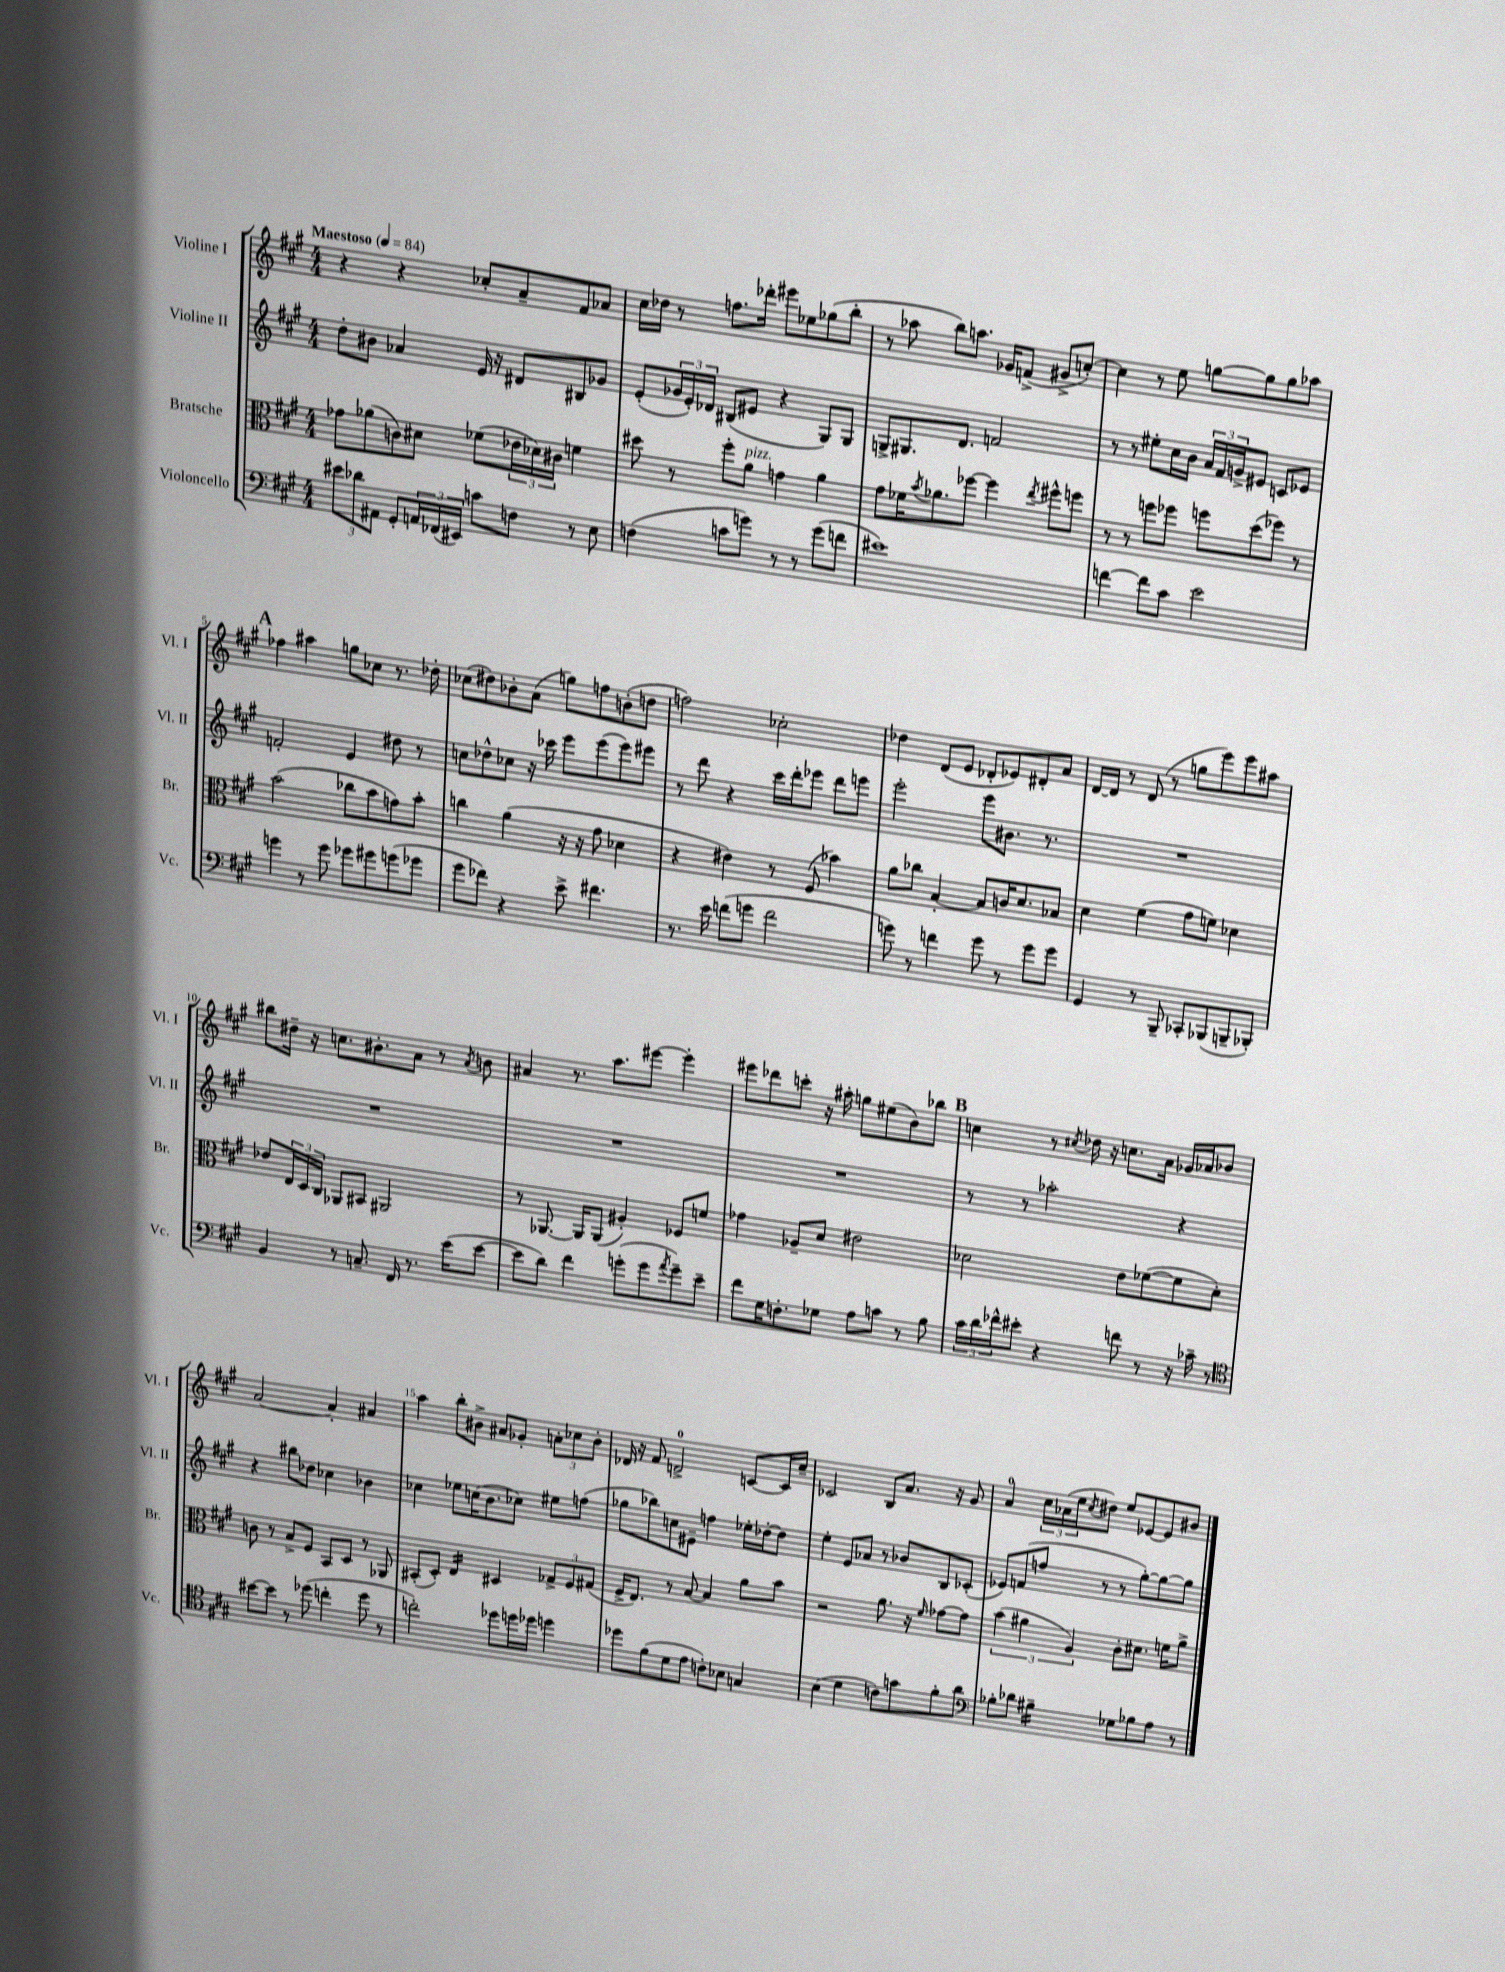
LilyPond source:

<<
\new StaffGroup <<
\new Staff = "s0" \with { instrumentName = "Violine I" shortInstrumentName = "Vl. I" } {
    \clef treble \key a \major \numericTimeSignature \time 4/4 \tempo "Maestoso" 4 = 84
    r4 r4 ces''8-. a'8-- fis'8 aes'8 |
    cis''16 des''16 r8 f''8. des'''16-. eis'''8 ees''8 ges''8( b''8-. |
    r8 aes''8 b''8) a''8. ges'16 f'8->( gis'8-> c''8~-.) |
    c''4 r8 e''8 g''8~ g''8 g''8 aes''8 |
    \mark \markup { \bold "A" } fes''4 ais''4 g''8 ces''8 r8. des''16-. |
    ces''8( dis''8) bes'8-. a'8( g''8) f''8 b'8-.( d''8 |
    f''2) ces''2-. |
    des''4 d'8( e'8 des'8-. ees'8) dis'8-. a'8 |
    d'16~ d'16 r8 d'8( r8 g''8 e'''8) e'''8 ais''8 |
    bis''8 dis''16-- r16 c''8. bis'8.-. a'8 r8 \acciaccatura { a'8 } b'8 |
    ais'4 r8. a''8. eis'''8~ eis'''4-. |
    eis'''8 des'''8 c'''8-. r16 ais''16-. g''8 eis''8( b'8) bes''8 |
    \mark \markup { \bold "B" } c''4 r8 \acciaccatura { cis''8 } des''16 r16 c''8. a'16 ges'16 aes'16 bes'8 |
    a'2~ a'4-. ais'4 |
    a''4 b''8-. bis'8-> ais'8 ges'8-. \tuplet 3/2 { a'8-. ces''8 bis'8-. } |
    des'16 r16 fis'8 d'2-0-> c'8~ c'16 cis''16-- |
    ces'2 b8 a'8. r16 gis'8 |
    a'4-0 \tuplet 3/2 { cis''16 aes'16( e''16 } \acciaccatura { cis''8 } dis''8) e''8 ees'8~ ees'8 bis'8 \bar "|." |
}
\new Staff = "s1" \with { instrumentName = "Violine II" shortInstrumentName = "Vl. II" } {
    \clef treble \key a \major \numericTimeSignature \time 4/4
    d''8-. bis'8 aes'4 e'16 r16 dis'8 bis8 ges'8 |
    e'8-.( \tuplet 3/2 { ges'16 e'16-.) des'16 } bis8( eis'8 r4 gis8) gis8 |
    g8-> gis8. d'8. f'2 |
    r8 r8 eis''8-. cis''16 b'16 \tuplet 3/2 { a'16 fis'16 g'16-> } eis'8 c'8 ees'8 |
    \mark \markup { \bold "A" } f'2-. e'4 dis''8 r8 |
    c''8 des''8-^ ces''8 r16 ces'''16 e'''8 e'''8( e'''8) eis'''8 |
    r8 d'''8 r4 cis'''16 d'''16-. ees'''8 d'''8 e'''8 |
    e'''2-. e'''8 bis'8. r8. |
    R1 |
    R1 |
    R1 |
    R1 |
    \mark \markup { \bold "B" } r8 r8 aes''2-. r4 |
    r4 bis''8 des''8 ces''4 bes'4 |
    ces''4 ees''8 c''16( b'8. ces''8) eis''8 f''8( |
    ges''8 bes''8) c''8 eis'8-- f''4 ees''16-. des''16~-. des''8 |
    e''4-. e'8 aes'8 r8 bes'8 b8 ces'8-.( |
    ees'8) f'8( f''8 r8 r8 gis''8~-.) gis''8~ gis''8 \bar "|." |
}
\new Staff = "s2" \with { instrumentName = "Bratsche" shortInstrumentName = "Br." } {
    \clef alto \key a \major \numericTimeSignature \time 4/4
    ges'8 aes'8( c'8) dis'8 fes'8( \tuplet 3/2 { ees'16 des'16) cis'16 } f'4 |
    dis''8 r8 fis''8-. a'8^\markup { \italic "pizz." } g'4 a'4 |
    gis'8 fes'16 \acciaccatura { b'8 } aes'8. fes''8~ fes''4 \acciaccatura { e''8 } fis''8-^ f''8 |
    r8 r8 f''8 fes''8 f''8 d''8( fes''8) r8 |
    \mark \markup { \bold "A" } b'2( ces''8 b'8 g'8) b'8-. |
    c''4 a'4( r16 r16 gis'8 des'4 |
    r4 eis'4) r8 fis8( bes'4) |
    a'8 ces''8 b4~-. b8 c'16 d'8. bes8 |
    d'4 fis'4( gis'8 f'8) des'4 |
    ees'8 \tuplet 3/2 { e16 d16 cis16 } aes,8 bis,8 ais,2 |
    r8 aes,8.~ aes,16 aes,8( ais4-.) fes8 f'8 |
    ges'4 aes8-- d'8 eis'2 |
    \mark \markup { \bold "B" } des'2 e'8 fes'8~( fes'8 des'8-.) |
    c'8 r8 b8-> fis8 b,8 d8 r8 aes,8 |
    bis,8-.( d8-.) e4:16 dis4 \tuplet 3/2 { ges8-> fis8 gis8( } |
    fis16-> e8.) r8 b8~ b4 a'8 b'8 |
    r2 a'8. r16 \grace { fis'16 } ges'8~ ges'8 |
    \tuplet 3/2 { b'4( ais'4 a4) } cis'8-. dis'8. f'16 ais'8-> \bar "|." |
}
\new Staff = "s3" \with { instrumentName = "Violoncello" shortInstrumentName = "Vc." } {
    \clef bass \key a \major \numericTimeSignature \time 4/4
    \tuplet 3/2 { eis'8 des'8 ais,8 } gis,8-. \tuplet 3/2 { a,16 fes,16( eis,16) } c'8 f8 r8 e8 |
    f4( c'8 g'8) r8 r8 g'8( f'8 |
    eis'1) |
    f'4~ f'8 cis'8 e'2 |
    \mark \markup { \bold "A" } g'4 r8 g'8 ges'8 gis'8 g'8( ges'8 |
    gis'8 fes'8) r4 e'8-> fis'4. |
    r8. e'16 f'8( g'8 f'2 |
    g'8) r8 f'4 g'8 r8 g'8 g'8 |
    gis,4 r8 b,,8-- ces,8-. bes,,8( b,,8-- bes,,8-.) |
    b,4 r8 c8.-- fis,16 r8. e'16( e'8~ |
    e'8 d'8) fis'4 g'8-.( g'8 \acciaccatura { a'8 } g'8--) e'8-- |
    fis'8 gis16 f8.-. ges8 a8 c'8 r8 b8 |
    \mark \markup { \bold "B" } \tuplet 3/2 { cis'16 d'16 fes'16-^ } eis'8-. r4 f'8 r8 r16 ces'16-- r8 |
    \clef tenor bis'8~ bis'8 r8 des''8( c''4-. des''8 r8 |
    c''2-.) des''8 d''16 des''16 d''4 |
    des''8 fis'8( d'8 e'8 c'8-.) bes8 g4 |
    b4( d'4 c'8) g'8 fis'8-. a'8 |
    \clef bass bes8-. des'8 bis4:16-- ges8 bes8 a8 r8 \bar "|." |
}
>>
>>
\layout { \context { \Score \override BarNumber.break-visibility = ##(#f #t #t) barNumberVisibility = #(every-nth-bar-number-visible 5) } }
